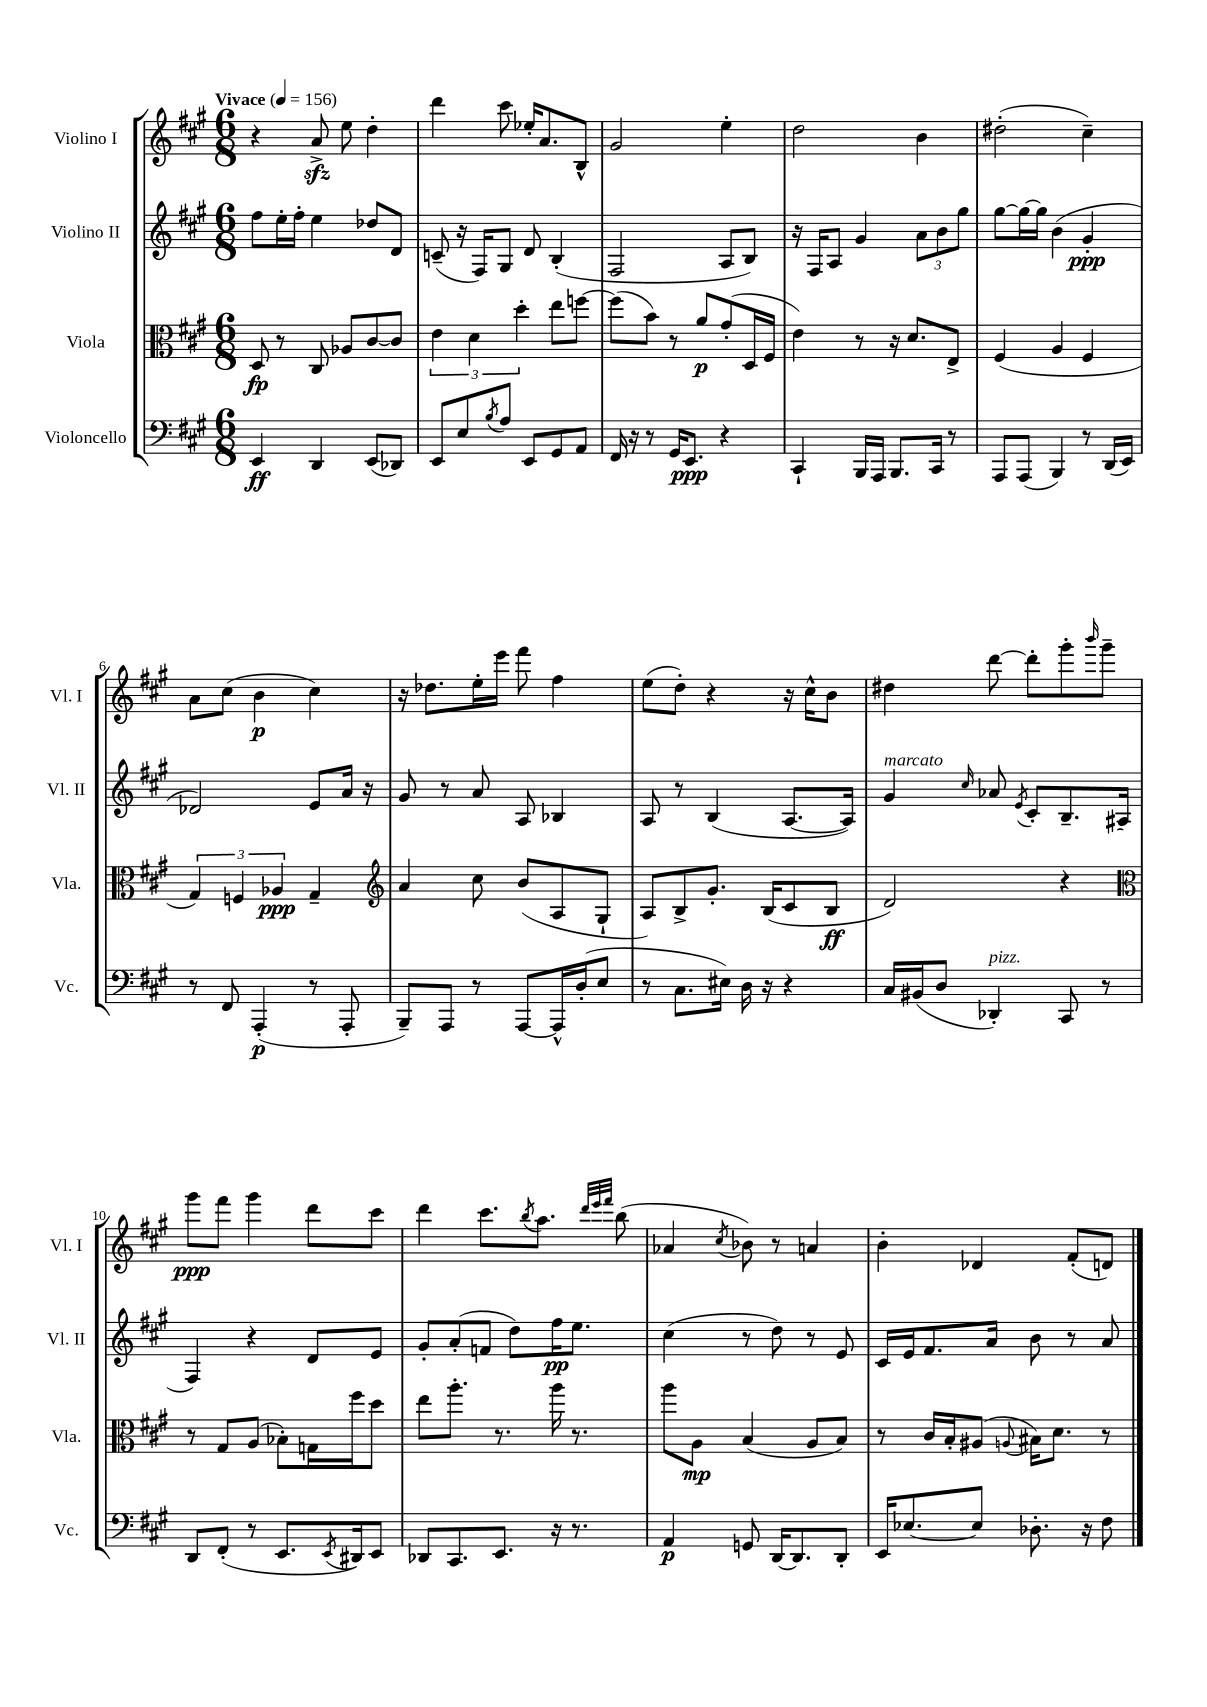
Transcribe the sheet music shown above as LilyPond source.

<<
\new StaffGroup <<
\new Staff = "s0" \with { instrumentName = "Violino I" shortInstrumentName = "Vl. I" } {
    \clef treble \key a \major \numericTimeSignature \time 6/8 \tempo "Vivace" 4 = 156
    r4 a'8->\sfz e''8 d''4-. |
    d'''4 cis'''8 ees''16-. a'8. b8-^ |
    gis'2 e''4-. |
    d''2 b'4 |
    dis''2-.( cis''4--) |
    a'8 cis''8( b'4\p cis''4) |
    r16 des''8. e''16-. e'''16 fis'''8 fis''4 |
    e''8( d''8-.) r4 r16 cis''16-^ b'8 |
    dis''4 d'''8~ d'''8-. gis'''8-. \grace { b'''16 } gis'''8-- |
    gis'''8\ppp fis'''8 gis'''4 d'''8 cis'''8 |
    d'''4 cis'''8. \acciaccatura { b''8 } a''8. \grace { d'''32 e'''32 fis'''32 } b''8( |
    aes'4 \acciaccatura { cis''8 } bes'8) r8 a'4 |
    b'4-. des'4 fis'8-.( d'8) \bar "|." |
}
\new Staff = "s1" \with { instrumentName = "Violino II" shortInstrumentName = "Vl. II" } {
    \clef treble \key a \major \numericTimeSignature \time 6/8
    fis''8 e''16-. fis''16-. e''4 des''8 d'8 |
    c'8--( r16 fis16) gis8 d'8 b4-.( |
    fis2 a8 b8) |
    r16 fis16 a8 gis'4 \tuplet 3/2 { a'8 b'8 gis''8 } |
    gis''8~ gis''16~ gis''16 b'4( gis'4-.\ppp |
    des'2) e'8 a'16 r16 |
    gis'8 r8 a'8 a8 bes4 |
    a8 r8 b4( a8.~ a16) |
    gis'4^\markup { \italic "marcato" } \grace { cis''16 } aes'8 \acciaccatura { e'8 } cis'8-. b8.-- ais16( |
    fis4) r4 d'8 e'8 |
    gis'8-. a'8-.( f'8 d''8) fis''16\pp e''8. |
    cis''4( r8 d''8) r8 e'8 |
    cis'16 e'16 fis'8. a'16 b'8 r8 a'8 \bar "|." |
}
\new Staff = "s2" \with { instrumentName = "Viola" shortInstrumentName = "Vla." } {
    \clef alto \key a \major \numericTimeSignature \time 6/8
    d8\fp r8 cis8 aes8 cis'8~ cis'8 |
    \tuplet 3/2 { e'4 d'4 d''4-. } e''8 f''8~ |
    f''8( b'8) r8 a'8\p gis'8-.( d16 fis16 |
    e'4) r8 r16 d'8. e8-> |
    fis4( a4 fis4 |
    \tuplet 3/2 { gis4) f4 aes4\ppp } gis4-- |
    \clef treble a'4 cis''8 b'8( a8 gis8-! |
    a8) b8-> gis'8.-. b16( cis'8 b8\ff |
    d'2) r4 |
    \clef alto r8 gis8 a8( bes8-.) g16 fis''16 d''8 |
    e''8 a''8.-. r8. a''16 r8. |
    a''8 a8\mp b4( a8 b8) |
    r8 cis'16 b16-. ais8( \appoggiatura { a8 } bis16) d'8. r8 \bar "|." |
}
\new Staff = "s3" \with { instrumentName = "Violoncello" shortInstrumentName = "Vc." } {
    \clef bass \key a \major \numericTimeSignature \time 6/8
    e,4\ff d,4 e,8( des,8) |
    e,8 e8 \acciaccatura { b8 } a8 e,8 gis,8 a,8 |
    fis,16 r16 r8 gis,16 e,8.\ppp r4 |
    cis,4-! b,,16 a,,16 b,,8. cis,16 r8 |
    a,,8 a,,8( b,,4) r8 d,16( e,16) |
    r8 fis,8 a,,4-.\p( r8 a,,8-. |
    b,,8--) a,,8 r8 a,,8~ a,,16-^ d16-.( e8 |
    r8 cis8. eis16) d16 r16 r4 |
    cis16 bis,16( d8 des,4-.^\markup { \italic "pizz." }) cis,8 r8 |
    d,8 fis,8-.( r8 e,8. \acciaccatura { e,8 } dis,16) e,8 |
    des,8 cis,8. e,8. r16 r8. |
    a,4\p g,8 d,16~ d,8. d,8-. |
    e,16 ees8.~ ees8 des8.-. r16 fis8 \bar "|." |
}
>>
>>
